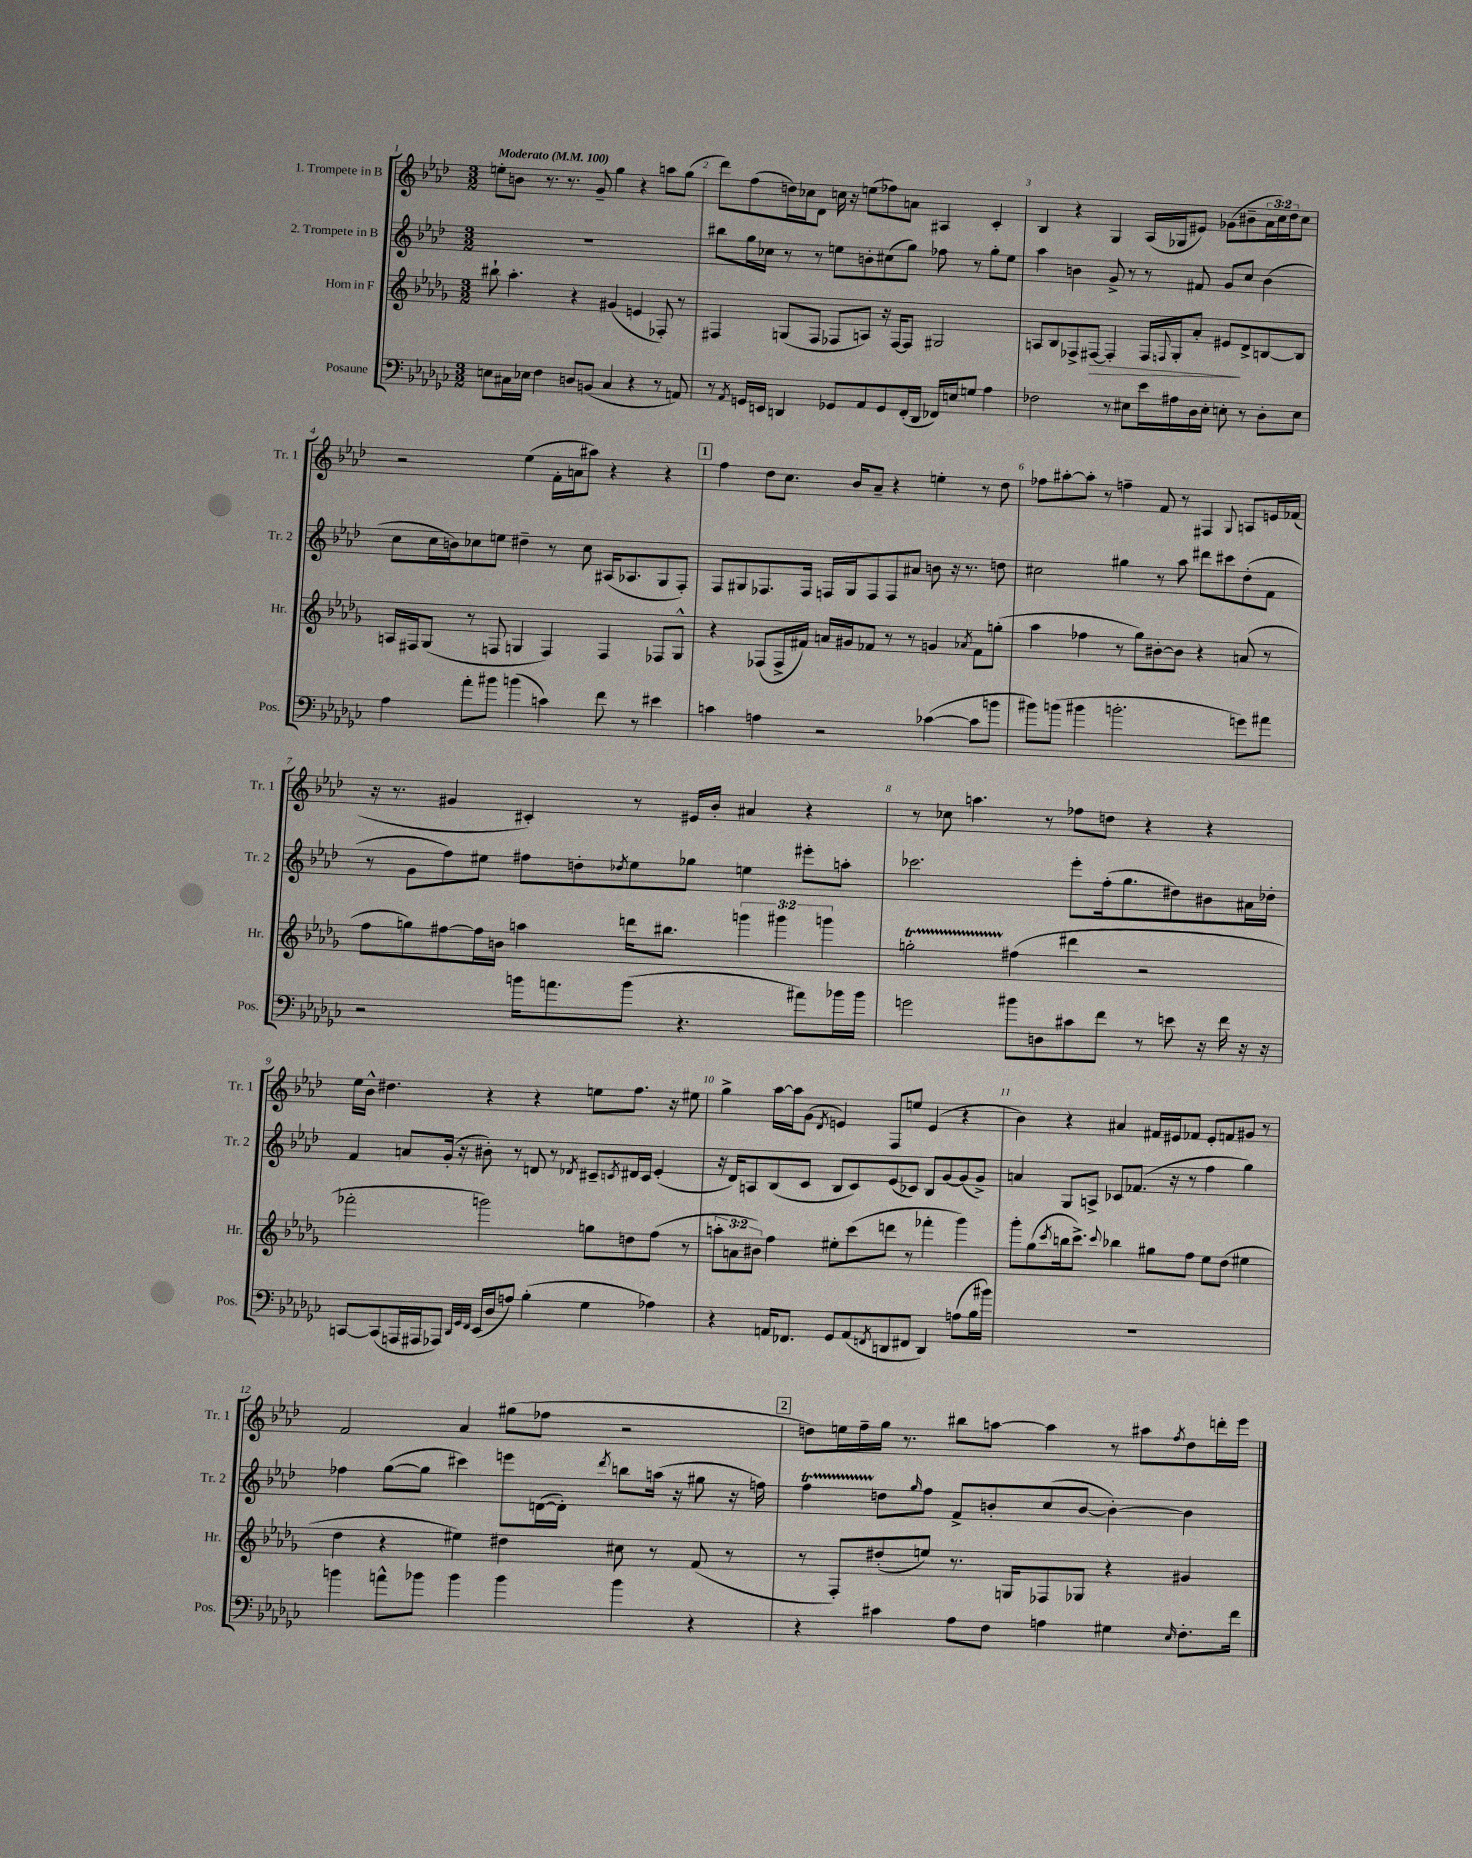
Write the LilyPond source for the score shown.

<<
\new StaffGroup <<
\new Staff = "s0" \with { instrumentName = "1. Trompete in B" shortInstrumentName = "Tr. 1" } {
    \clef treble \key aes \major \numericTimeSignature \time 3/2 \override Staff.TupletNumber.text = #tuplet-number::calc-fraction-text \tempo "Moderato" 4 = 100
    e''8-. b'8 r8. r8. g'8-- g''4 r4 a''8 g''8( |
    des'''8) f''8( d''16) ces''16 des'8 c''16 r16 e''8( fes''8) a'8 ais4 c'4-. |
    bes4 r4 g4 aes16( ges16 eis'8) ges'8( bis'8-- \tuplet 3/2 { aes'16 c''16) des''16 } c''8 |
    r2 ees''4( f'16-. a'16 ais''8) r4 r4 |
    \mark \markup { \box "1" } f''4 des''8 c''8. bes'16 aes'8-- r4 e''4-. r8 des''8 |
    fes''8 ais''8~-. ais''8-. r8 f''4-- f'8 r8 fis4 \appoggiatura { g8 } a8 e'16 fes'16( |
    r16 r8. gis'4 cis'4-.) r8 eis'16 bes'16-. ais'4 r4 |
    r8 ces''8 a''4. r8 fes''8 d''8 r4 r4 |
    ees''16 bes'16-^ dis''4. r4 r4 e''8 f''8. r16 eis''8 |
    g''4-> aes''16~ aes''16 g'8( \acciaccatura { des'8 } e'4) f8 e''8 e'4( r4 |
    bes'4) r4 ais'4 fis'16 eis'16 fes'8 eis'8-. f'8 gis'8 r8 |
    f'2 aes'4 gis''8( fes''8 r2 |
    \mark \markup { \box "2" } d''8) e''16 f''16-- g''16 r8. bis''8 a''8~ a''4 r8 ais''8 \acciaccatura { f''8 } d''8 d'''16-. ees'''16 \bar "|." |
}
\new Staff = "s1" \with { instrumentName = "2. Trompete in B" shortInstrumentName = "Tr. 2" } {
    \clef treble \key aes \major \numericTimeSignature \time 3/2
    R1. |
    bis''8 g''16 ces''16 r8 r8 e''8 b'8-. cis''8( g''8) fes''8 r8 g''8-. e''8 |
    aes''4 b'4 g'8-> r8 r8 fis'8 g'8 c''8 b'4( |
    c''8 c''16 b'16) ces''8 e''8 dis''4-- r8 ces''8 ais16( aes8. g8 f8-.) |
    \mark \markup { \box "1" } f8 gis8 fes8. fes16 f16 gis16 f8 f8 ais'8 b'8 r16 r8. d''8 |
    cis''2 gis''4 r8 aes''8 dis'''8 cis'''8 des''8-.( f'8 |
    r8 g'8 f''8) eis''8 fis''8 d''8-. \acciaccatura { des''8 } eis''8 ges''8 e''4 eis'''8-. a''8-. |
    ces'''2. ees'''8-. f''16-.( g''8. dis''8) bis'8 ais'16 des''16-. |
    f'4 a'8 g'16-.( r16 bis'8-.) r8 d'8 r8 \acciaccatura { des'8 } cis'8-- \acciaccatura { c'8 } dis'16 c'16 ees'4-.( |
    r16 des'16) a8 bes8( c'8 bes8 c'8) ees'8( ces'8) bes8 g'8~ g'8( g'8->) |
    a'4 g8 a8-> ces'8 fes'8.( r16 r8 f''4 g''4) |
    fes''4 g''8~( g''8 cis'''4) e'''8 d'16~( d'16-.) \acciaccatura { des'''8 } b''8 a''16( r16 gis''8 r16 f''16) |
    \mark \markup { \box "2" } f''4\startTrillSpan d''8\stopTrillSpan \grace { g''16 } f''8 f'8-> b'8-. c''8( b'8~ b'4~-.) b'4 \bar "|." |
}
\new Staff = "s2" \with { instrumentName = "Horn in F" shortInstrumentName = "Hr." } {
    \clef treble \key des \major \numericTimeSignature \time 3/2 \override Staff.TupletNumber.text = #tuplet-number::calc-fraction-text
    bis''8-! aes''4.-. r4 gis'4( e'4 fes8-.) r8 |
    fis4 g8( fis8 fes8 a8) r16 fes16~ fes8 gis2 |
    a8 bes8 fes8-> fis8~\> fis4-. fis16 \appoggiatura { f8 } ges16-. aes'8-. eis'8\! des'8-> b8~ b8 |
    a16 fis16 ges8( r8 f8 g4 f4) f4 fes8 g8-^ |
    \mark \markup { \box "1" } r4 fes8( fes16-> fis'16) a'16 gis'16 fes'8 r8 r8 g'4 \acciaccatura { aes'8 } fes'8 g''8-.( |
    aes''4 fes''4 r8 ges''8) bis'8~-. bis'8 r4 a'8( r8 |
    f''8 g''8) fis''8~ fis''16 b'16 a''4 d'''16 bis''8. \tuplet 3/2 { g'''4 gis'''4 g'''4 } |
    g''2-.\startTrillSpan fis''4\stopTrillSpan( dis'''4 r2 |
    fes'''2-. g'''2) g''8 d''8 f''8( r8 |
    \tuplet 3/2 { a''8-. a'8 bis'8) } f''4 eis''8-. c'''8( d'''8 r8 fes'''4-. ges'''4) |
    ges'''8-. ges''8( \acciaccatura { c'''8 } b''16 c'''8.->) \appoggiatura { c'''8 } bes''4 gis''8 f''8 ees''8 des''8( eis''4 |
    des''4 r4 eis''4) dis''4 cis''8 r8 f'8( r8 |
    \mark \markup { \box "2" } r8 f8-.) dis''8-.( e''8) r8. g16 fes8 ges8 r4 gis'4 \bar "|." |
}
\new Staff = "s3" \with { instrumentName = "Posaune" shortInstrumentName = "Pos." } {
    \clef bass \key ges \major \numericTimeSignature \time 3/2
    e8 cis16 ees16 f4 d8 b,8( cis4 r4 r8 a,8) |
    r8 \acciaccatura { aes,8 } g,16 e,16 d,4 ges,8 aes,8 ges,8 f,16-.( d,16 fes,16) e16 g8 aes4 |
    fes2 r8 eis8 ees'16 ais16 des16 eis16-. e8-. r8 des8-. e8 |
    aes4 aes'8-. bis'8 b'4( c'4) f'8 r8 eis'4 |
    \mark \markup { \box "1" } c'4 a4 r2 ces'4~( ces'8 b'8 |
    bis'8) b'8( bis'4 b'2.-. g'8) ais'8 |
    r2 b'16 a'8. b'8( r4. ais'8) bes'16 bes'16 |
    g'2 bis'8 d8 cis'8 f'8 r8 e'8 r16 f'16 r16 r16 |
    c,8~ c,8( a,,16 ais,,16 aes,,8) \grace { des,32 ges,32 f,32 } ees,16( des16 a8) bes4-.( ges4 aes4) |
    r4 a,16 fes,8. ges,8 a,8( \acciaccatura { f,8 } d,8 fis,8 d,4) a8( bes16 bis'16) |
    R1. |
    b'4 a'8-^ bes'8 bes'4 bes'4 bes'4 r4 |
    \mark \markup { \box "2" } r4 cis'4 aes8 f8 a4 gis4 \grace { ees16 } f8.-. f'16 \bar "|." |
}
>>
>>
\layout { \context { \Score \override BarNumber.break-visibility = ##(#f #t #t) barNumberVisibility = #all-bar-numbers-visible } }
